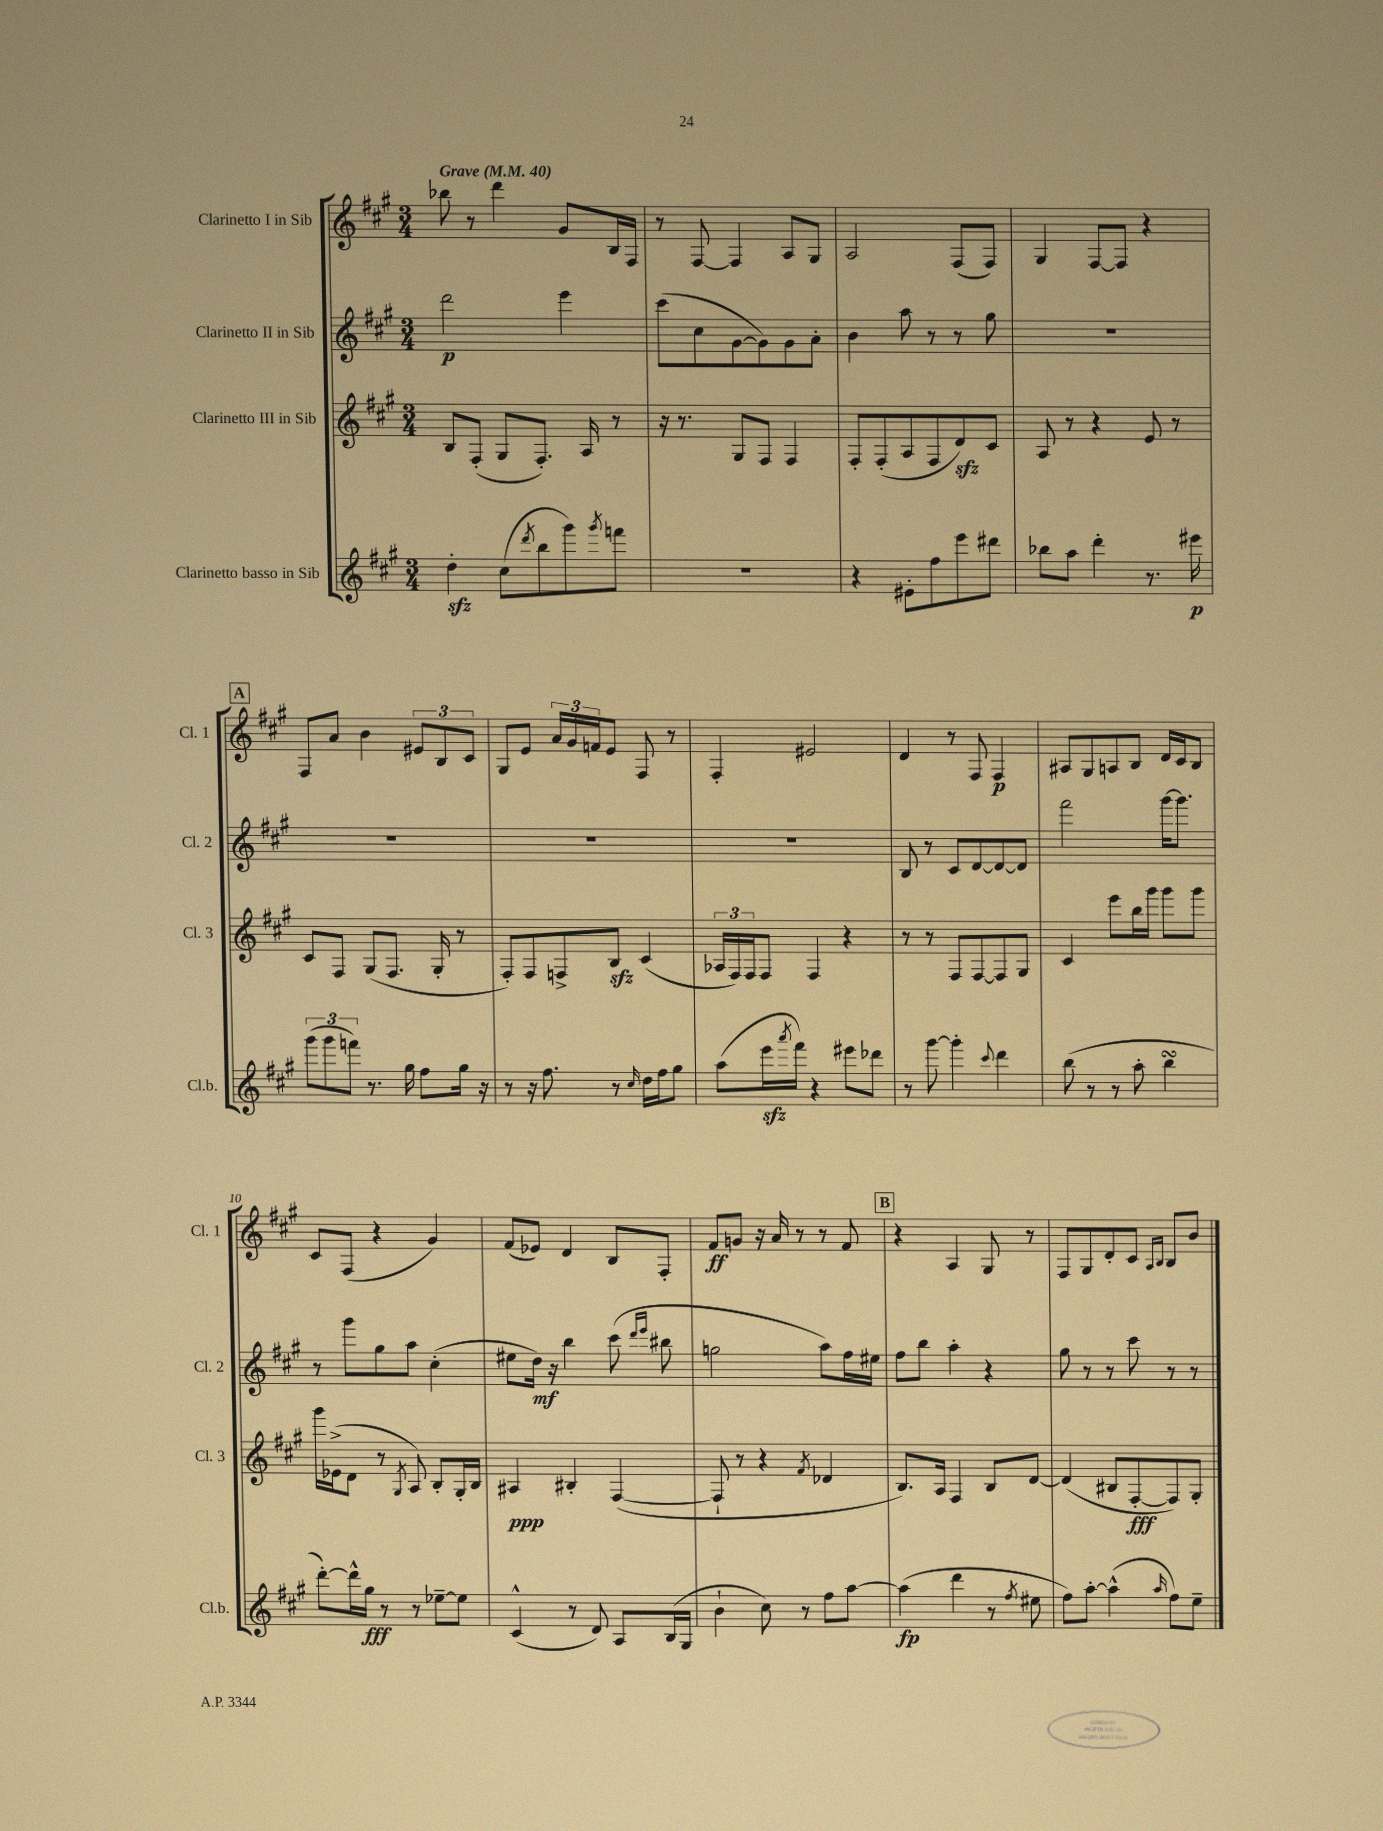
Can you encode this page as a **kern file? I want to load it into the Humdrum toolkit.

**kern	**kern	**kern	**kern
*staff4	*staff3	*staff2	*staff1
*clefG2	*clefG2	*clefG2	*clefG2
*k[f#c#g#]	*k[f#c#g#]	*k[f#c#g#]	*k[f#c#g#]
*M3/4	*M3/4	*M3/4	*M3/4
*MM40	*MM40	*MM40	*MM40
4dd'	8B	2ddd	8bb-
.	(8F#'	.	8r
(8cc#	8G#	.	4ddd
8qddd	.	.	.
8bb	8.F#')	.	.
8ggg#)	.	4eee	8g#
.	16A	.	.
8qggg#	.	.	.
8fff	8r	.	16B
.	.	.	16F#
=	=	=	=
2.r	16r	(8ccc#	8r
.	8.r	.	.
.	.	8cc#	[8F#
.	8G#	[8g#	4F#]
.	8F#	8g#])	.
.	4F#	8g#	8A
.	.	8a'	8G#
=	=	=	=
4r	8F#'	4b	2A
.	(8F#'	.	.
8e#'	8A	8aa	.
8ff#	8F#	8r	.
8eee	8d)	8r	(8F#
8ddd#	8c#	8gg#	8F#)
=	=	=	=
8bb-	8A	2.r	4G#
8aa	8r	.	.
4ddd'	4r	.	[8F#
.	.	.	8F#]
8.r	8e	.	4r
.	8r	.	.
16eee#	.	.	.
=	=	=	=
(12ggg#	8c#	2.r	8F#
12ggg#	.	.	.
.	8F#	.	8a
12fff)	.	.	.
8.r	(8G#	.	4b
.	8.F#	.	.
16gg#	.	.	.
8ff#	.	.	12e#
.	16G#'	.	.
.	.	.	12B
16gg#	8r	.	.
.	.	.	12c#
16r	.	.	.
=	=	=	=
8r	8F#')	2.r	8G#
16r	8F#	.	8e
8.ff#	.	.	.
.	8F^	.	24a
.	.	.	24g#
.	.	.	24f
8r	8B	.	8e
16qqcc#	.	.	.
16dd	(4c#	.	8F#
16ff#	.	.	.
8gg#	.	.	8r
=	=	=	=
(8aa	24A-	2.r	4F#'
.	24F#)	.	.
.	24F#	.	.
16eee	8F#	.	.
8qaaa	.	.	.
16fff#)	.	.	.
4r	4F#	.	2e#
8eee#	4r	.	.
8ddd-	.	.	.
=	=	=	=
8r	8r	8B	4d
[8ggg#	8r	8r	.
4ggg#']	8F#	8c#	8r
.	[8F#	[8d	8F#
8qqccc#	.	.	.
4ddd	8F#]	8d_	4F#
.	8G#	8d]	.
=	=	=	=
(8bb	4c#	2fff#	8A#
8r	.	.	8G#
8r	8eee	.	8A
8aa'	16bb	.	8B
.	16ggg#	.	.
4bb	8ggg#	[16ggg#	16d
.	.	8.ggg#]	16c#
.	8ggg#	.	8B
=	=	=	=
[8ddd')	16ggg#	8r	8c#
.	(16e-^	.	.
16ddd^^]	8d	8ggg#	(8F#
16gg#	.	.	.
8r	8r	8gg#	4r
.	8qG#	.	.
8r	8A)	8aa	.
[8ee-~	8B'	(4cc#'	4g#)
8ee-]	16G#'	.	.
.	16B	.	.
=	=	=	=
(4c#^^	4A#	8ee#	(8f#
.	.	16dd)	8e-)
.	.	16r	.
8r	4B#'	4bb	4d
8d)	.	.	.
8A	([4F#	(8ccc#	8B
.	.	16qqddd	.
.	.	16qqeee	.
(16B	.	8bb#	8F#'
16G#	.	.	.
=	=	=	=
4b`	8F#`]	2gg	8f#
.	8r	.	8g
8cc#)	4r	.	16r
.	.	.	16a
8r	.	.	8r
.	8qf#	.	.
8ff#	4d-	8aa)	8r
[8aa	.	16ff#	8f#
.	.	16ee#	.
=	=	=	=
(4aa]	8.B)	8ff#	4r
.	.	8bb	.
.	16A	.	.
4ddd	4F#	4aa'	4A
8r	8B	4r	8G#
8qff#	.	.	.
8ee#	[8d	.	8r
=	=	=	=
8ff#)	(4d]	8gg#	8F#
[8aa'	.	8r	8G#
(4aa^^]	8B#	8r	8d'
.	[8F#'	8ccc#	8c#
.	.	.	16qqA
16qqaa	.	.	16qqB
8ff#)	8F#])	8r	8B
8ee~	8G#'	8r	8b
==	==	==	==
*-	*-	*-	*-
